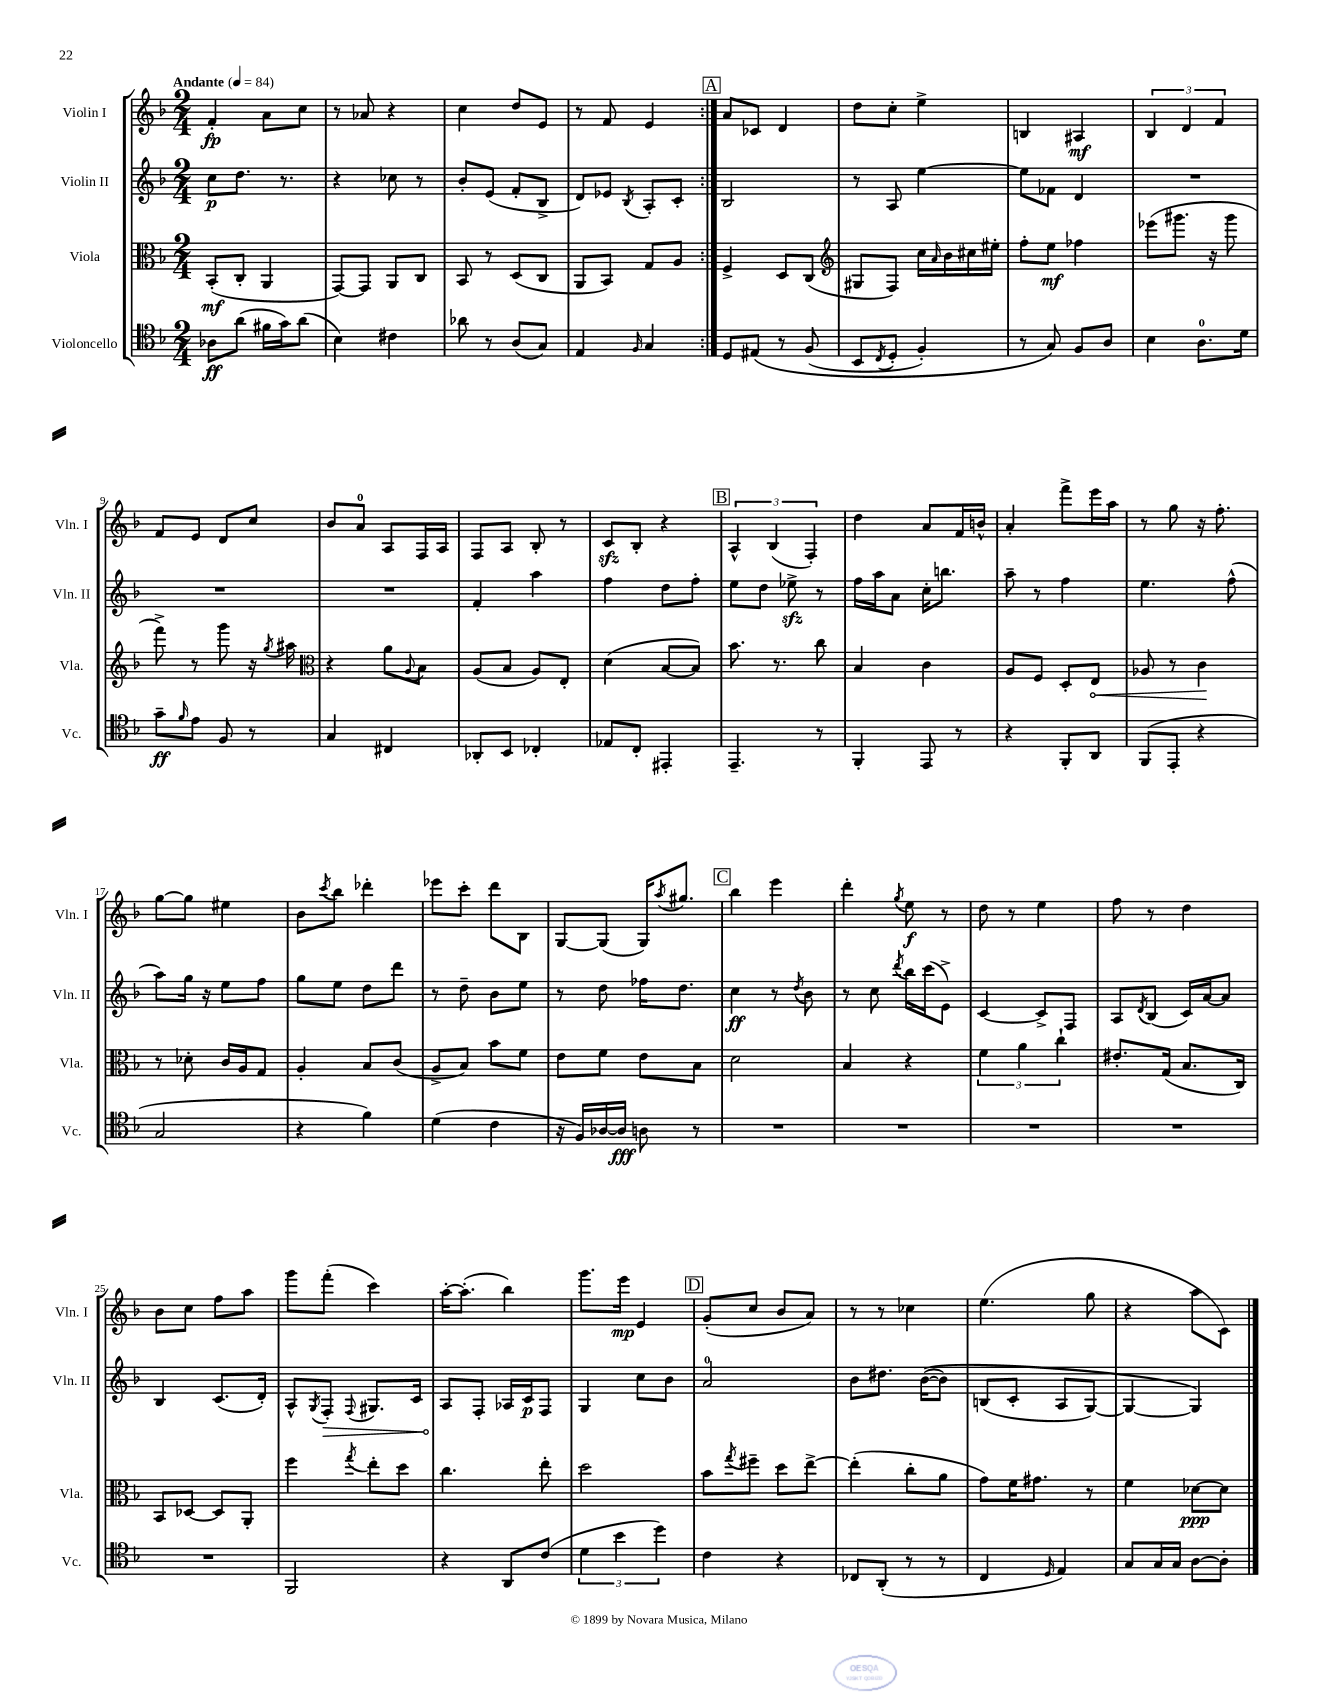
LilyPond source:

<<
\new StaffGroup <<
\new Staff = "s0" \with { instrumentName = "Violin I" shortInstrumentName = "Vln. I" } {
    \clef treble \key f \major \numericTimeSignature \time 2/4 \tempo "Andante" 4 = 84
    \repeat volta 2 { f'4-.\fp a'8 c''8 |
    r8 aes'8 r4 |
    c''4 d''8 e'8 |
    r8 f'8 e'4 | }
    \mark \markup { \box "A" } a'8 ces'8 d'4 |
    d''8 c''8-. e''4-> |
    b4 ais4\mf |
    \tuplet 3/2 { bes4 d'4 f'4 } |
    f'8 e'8 d'8 c''8 |
    bes'8 a'8-0 a8 f16 a16 |
    f8 a8 bes8-. r8 |
    c'8\sfz bes8-. r4 |
    \mark \markup { \box "B" } \tuplet 3/2 { a4-^ bes4( f4-.) } |
    d''4 a'8 f'16 b'16-^ |
    a'4-. f'''8-> e'''16 a''16 |
    r8 g''8 r16 f''8.-. |
    g''8~ g''8 eis''4 |
    bes'8 \acciaccatura { c'''8 } bes''8 des'''4-. |
    ees'''8 c'''8-. d'''8 bes8 |
    g8~ g8( g16) \acciaccatura { a''8 } gis''8. |
    \mark \markup { \box "C" } bes''4 e'''4 |
    d'''4-. \acciaccatura { g''8 } e''8\f r8 |
    d''8 r8 e''4 |
    f''8 r8 d''4 |
    bes'8 c''8 f''8 a''8 |
    g'''8 f'''8-.( c'''4) |
    a''16~-. a''8.-.( bes''4) |
    g'''8. e'''16\mp e'4 |
    \mark \markup { \box "D" } g'8-.( c''8 bes'8 a'8) |
    r8 r8 ces''4 |
    e''4.( g''8 |
    r4 a''8 c'8) \bar "|." |
}
\new Staff = "s1" \with { instrumentName = "Violin II" shortInstrumentName = "Vln. II" } {
    \clef treble \key f \major \numericTimeSignature \time 2/4
    \repeat volta 2 { c''8\p d''8. r8. |
    r4 ces''8 r8 |
    bes'8-. e'8( f'8-. bes8-> |
    d'8) ees'8 \acciaccatura { bes8 } a8-. c'8-. | }
    \mark \markup { \box "A" } bes2 |
    r8 a8 e''4~ |
    e''8 fes'8 d'4 |
    R2 |
    R2 |
    R2 |
    f'4-. a''4 |
    f''4 d''8 f''8-. |
    \mark \markup { \box "B" } e''8 d''8 ees''8->\sfz r8 |
    f''16 a''16 a'8 c''16-. b''8. |
    a''8-- r8 f''4 |
    e''4. f''8-^( |
    a''8) g''16 r16 e''8 f''8 |
    g''8 e''8 d''8 d'''8 |
    r8 d''8-- bes'8 e''8 |
    r8 d''8 fes''16 d''8. |
    \mark \markup { \box "C" } c''4\ff r8 \acciaccatura { d''8 } bes'8 |
    r8 c''8 \acciaccatura { d'''8 } bes''16 c'''16( e'8->) |
    c'4~ c'8-> f8 |
    a8 \acciaccatura { d'8 } bes8( c'16) a'16~ a'8 |
    bes4 c'8.( d'16-.) |
    a8-^ \acciaccatura { g8 } \once \override Hairpin.circled-tip = ##t f8-.\> \appoggiatura { f8 } gis8. c'16 |
    a8\! f8-. aes16 c'16\p f8 |
    g4 c''8 bes'8 |
    \mark \markup { \box "D" } a'2-0 |
    bes'8 dis''8. bes'16~(\( bes'8) |
    b8( c'8-. a8 g8~) |
    g4~ g4\) \bar "|." |
}
\new Staff = "s2" \with { instrumentName = "Viola" shortInstrumentName = "Vla." } {
    \clef alto \key f \major \numericTimeSignature \time 2/4
    \repeat volta 2 { bes,8-.\mf( c8-. a,4 |
    g,8~) g,8 a,8 c8 |
    bes,8 r8 d8( c8 |
    a,8 bes,8) g8 a8 | }
    \mark \markup { \box "A" } f4-> d8 c8( |
    \clef treble gis8 f8) c''16 \grace { a'16 } bes'16 cis''16 eis''16-. |
    f''8-. e''8\mf fes''4 |
    ees'''8( gis'''8. r16 gis'''8 |
    f'''8->) r8 g'''8 r16 \acciaccatura { g''8 } ais''16 |
    \clef alto r4 a'8 \appoggiatura { a8 } bes8 |
    a8( bes8 a8) e8-. |
    d'4( bes8~ bes8) |
    \mark \markup { \box "B" } bes'8. r8. c''8 |
    bes4 c'4 |
    a8 f8 d8-. \once \override Hairpin.circled-tip = ##t e8\< |
    aes8 r8 c'4\! |
    r8 des'8-. c'16 a16 g8 |
    a4-. bes8 c'8( |
    a8-> bes8) bes'8 f'8 |
    e'8 f'8 e'8 bes8 |
    \mark \markup { \box "C" } d'2 |
    bes4 r4 |
    \tuplet 3/2 { f'4 a'4 c''4-! } |
    eis'8.-. g16( bes8. c16) |
    bes,8 des8~ des8 a,8-. |
    f''4 \acciaccatura { g''8 } e''8-. d''8 |
    c''4. e''8-. |
    d''2 |
    \mark \markup { \box "D" } bes'8 \acciaccatura { g''8 } fis''8-- d''8 e''8~-> |
    e''4-.( c''8-. a'8 |
    g'8) f'16 gis'8. r8 |
    f'4 des'8~\ppp des'8 \bar "|." |
}
\new Staff = "s3" \with { instrumentName = "Violoncello" shortInstrumentName = "Vc." } {
    \clef tenor \key f \major \numericTimeSignature \time 2/4
    \repeat volta 2 { aes8\ff a'8( fis'16 g'16) a'8( |
    bes4) cis'4 |
    aes'8 r8 a8( g8) |
    e4 \grace { f16 } g4 | }
    \mark \markup { \box "A" } d8 eis8\( r8 f8( |
    bes,8 \acciaccatura { c8 } d8-. f4-.) |
    r8 g8\) f8 a8 |
    bes4 a8.-0 d'16 |
    g'8--\ff \grace { f'16 } e'8 f8 r8 |
    g4 cis4 |
    aes,8-. bes,8 ces4-. |
    ees8 c8-. eis,4-. |
    \mark \markup { \box "B" } e,4.-- r8 |
    f,4-. e,8 r8 |
    r4 f,8-. a,8 |
    f,8( e,8-. r4 |
    g2 |
    r4 f'4) |
    d'4( c'4 |
    r16 f16) aes16~ aes16\fff a8 r8 |
    \mark \markup { \box "C" } R2 |
    R2 |
    R2 |
    R2 |
    R2 |
    f,2 |
    r4 a,8 c'8( |
    \tuplet 3/2 { d'4 bes'4 d''4) } |
    \mark \markup { \box "D" } c'4 r4 |
    ces8 a,8-.( r8 r8 |
    c4 \grace { d16 } e4) |
    g8 g16 g16 a8~ a8-. \bar "|." |
}
>>
>>
